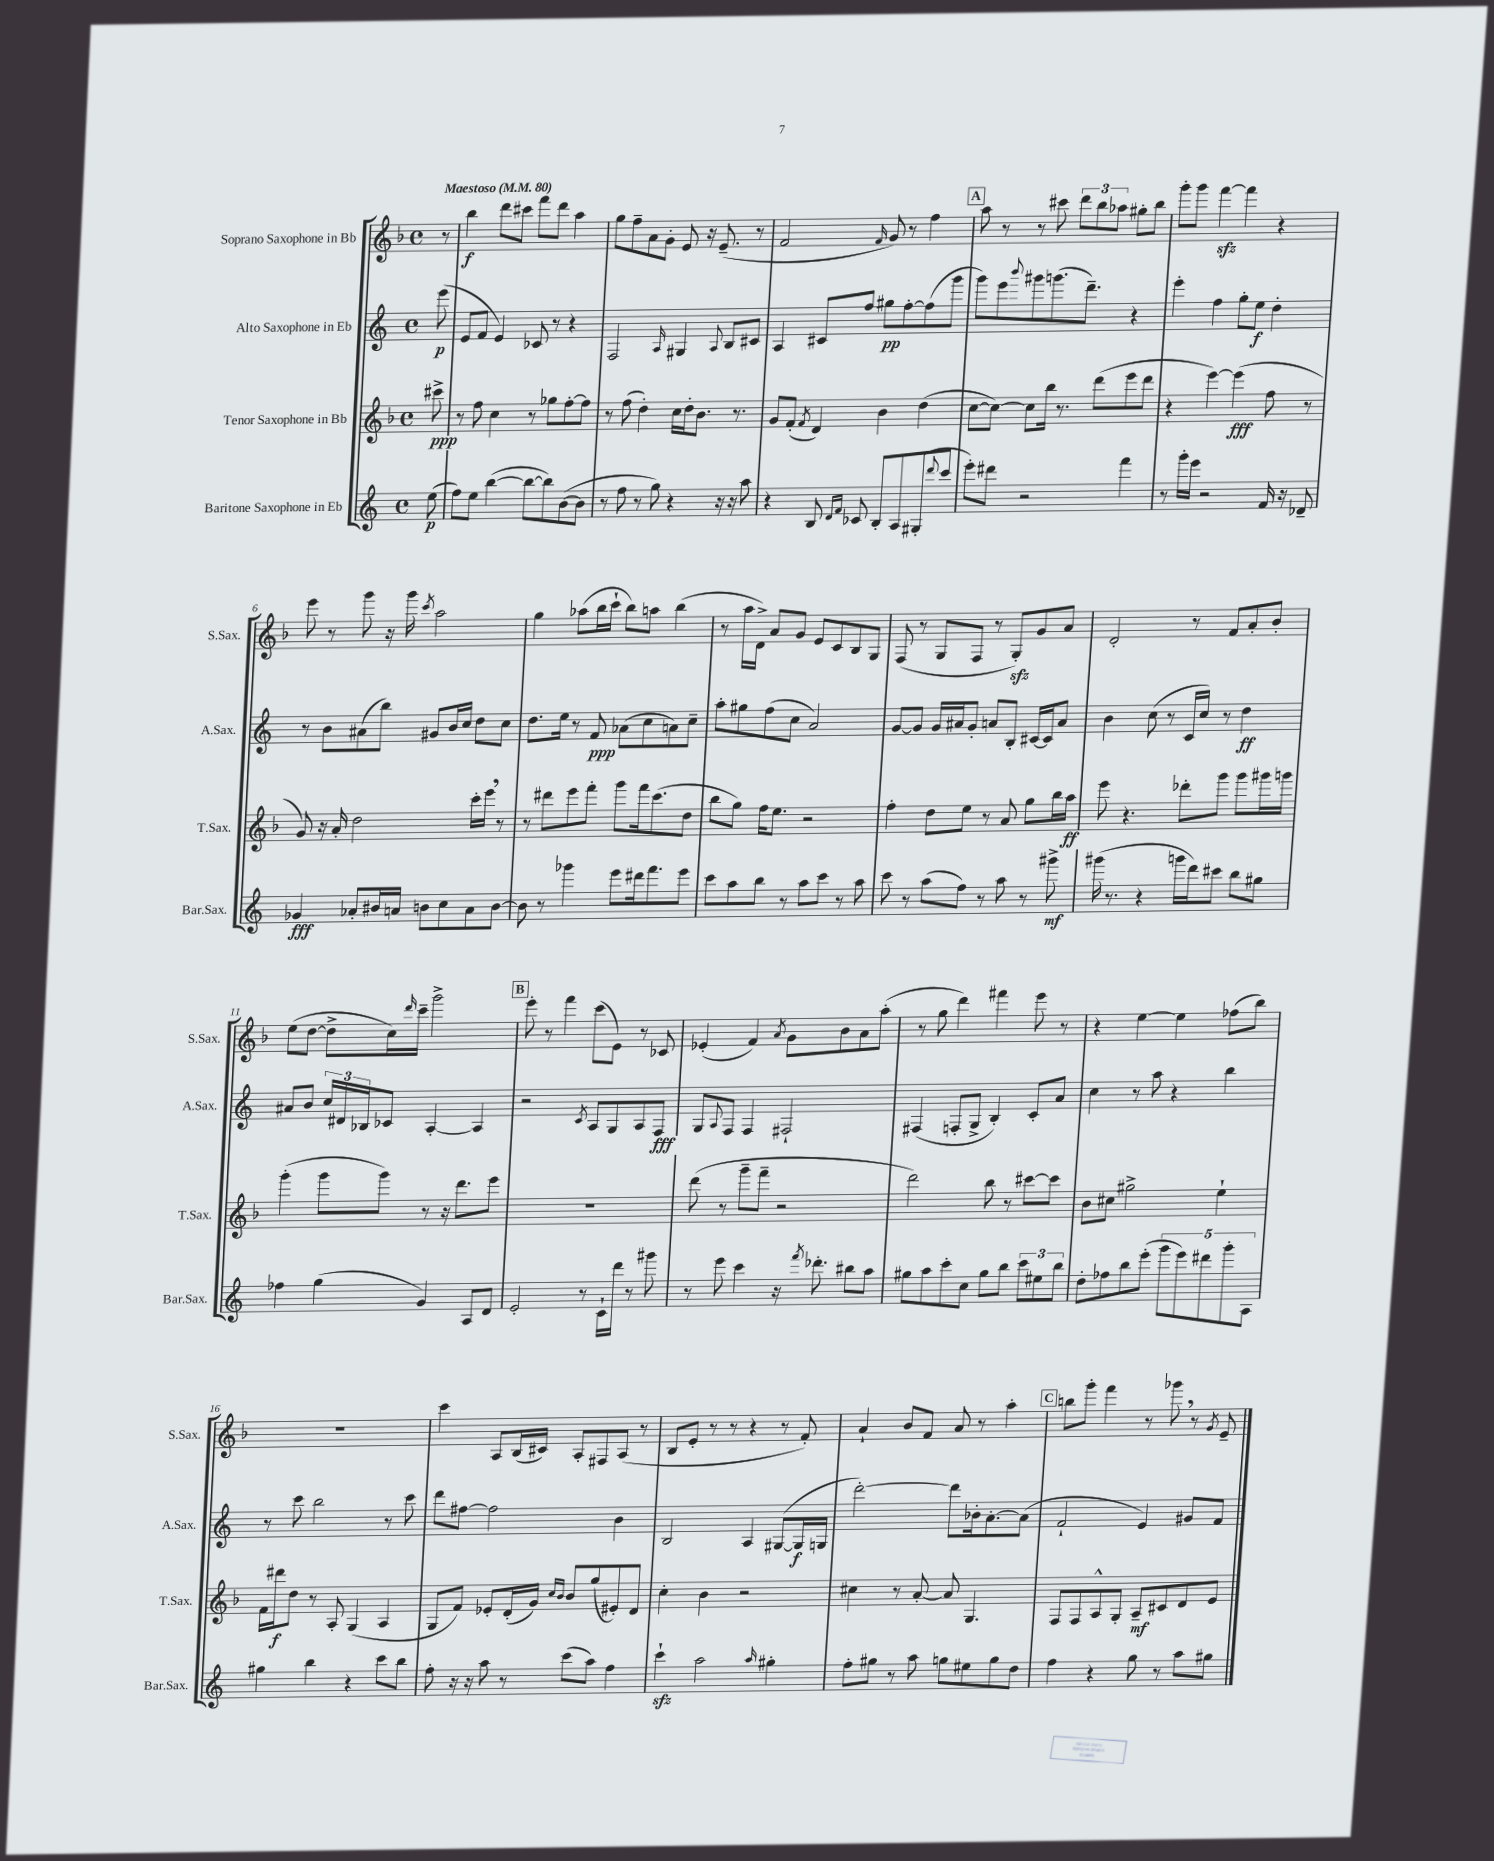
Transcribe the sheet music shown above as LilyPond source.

<<
\new StaffGroup <<
\new Staff = "s0" \with { instrumentName = "Soprano Saxophone in Bb" shortInstrumentName = "S.Sax." } {
    \clef treble \key f \major \defaultTimeSignature \time 4/4 \partial 8 \tempo "Maestoso" 4 = 80
    r8 |
    bes''4\f d'''8 cis'''8 f'''8 d'''8 a''4 |
    g''8 f''8-- a'8 g'8-. e'8 r16 e'8.--( r8 |
    f'2 \grace { f'16 } g'8) r8 f''4 |
    \mark \markup { \box "A" } a''8 r8 r8 cis'''8 \tuplet 3/2 { d'''8 bes''8 aes''8 } gis''8-. bes''8 |
    g'''8-. g'''8 f'''4~\sfz f'''4 r4 |
    e'''8 r8 g'''8 r16 g'''16 \acciaccatura { c'''8 } a''2 |
    g''4 aes''8( bes''16 c'''16-! bes''8) a''8 bes''4( |
    r8 a''16 d'16->) a'8 g'8 e'8 c'8 bes8 g8 |
    f8( r8 g8 f8 r8 g8-.\sfz) g'8 a'8 |
    d'2-. r8 f'8 a'8-. bes'8-. |
    e''8( d''8~ d''8-> c''16) \grace { d'''16 } c'''16-- g'''2-> |
    \mark \markup { \box "B" } e'''8-. r8 f'''4 c'''8( e'8) r8 ces'8 |
    ees'4-.( f'4) \acciaccatura { a'8 } g'8 bes'8 a'8 a''8-.( |
    r8 g''8 d'''4) fis'''4 e'''8 r8 |
    r4 e''4~ e''4 fes''8( bes''8) |
    R1 |
    c'''4 a8 bes16( cis'16) a8-. fis8 a8( r8 |
    bes8 e'8-. r8 r8 r4 r8 f'8-.) |
    a'4-! bes'8 f'8 a'8 r8 a''4-. |
    \mark \markup { \box "C" } b''8 g'''8-. f'''4 r8 ges'''8 \breathe r8 \acciaccatura { g'8 } e'8-- \bar "|." |
}
\new Staff = "s1" \with { instrumentName = "Alto Saxophone in Eb" shortInstrumentName = "A.Sax." } {
    \clef treble \key c \major \defaultTimeSignature \time 4/4 \partial 8
    e'''8\p( |
    e'8 f'8 e'4) ces'8 r8 r4 |
    f2 \grace { a16 } gis4 \appoggiatura { a8 } b8 cis'8 |
    a4 cis'8 f''8 gis''8\pp f''8~-. f''8( g'''8 |
    \mark \markup { \box "A" } g'''8) e'''8 \appoggiatura { b'''8 } gis'''8 g'''8.( d'''8.--) r4 |
    e'''4-. f''4 g''8-. e''8\f d''4-. |
    r8 b'8 ais'8( b''8) gis'8 b'16 c''16 d''8 c''8 |
    d''8. e''16 r8 f'8\ppp aes'8( c''8 a'8) c''8-- |
    a''8-. gis''8 f''8( c''8 a'2) |
    g'8~ g'8 g'16 ais'16 g'8-. a'8 b8-. cis'16~ cis'16 a'8 |
    b'4 c''8( r8 c'16 c''16) r8 d''4\ff |
    ais'8 b'8 \tuplet 3/2 { c''16 dis'16 bes16 } ces'8 a4~-. a4 |
    \mark \markup { \box "B" } r2 \acciaccatura { c'8 } a8 g8 a8 f8\fff |
    g8 \appoggiatura { a8 } f8 f4 fis2-! |
    fis4( f8-. g8-> b4-.) c'8-. a'8 |
    c''4 r8 a''8 r4 b''4 |
    r8 c'''8 b''2 r8 c'''8 |
    d'''8 fis''8~ fis''2 b'4 |
    b2 a4 gis8~( gis16\f g16 |
    d'''2~-.) d'''8 bes'16-. a'8.~-. a'8( |
    \mark \markup { \box "C" } f'2-! e'4) gis'8 f'8 \bar "|." |
}
\new Staff = "s2" \with { instrumentName = "Tenor Saxophone in Bb" shortInstrumentName = "T.Sax." } {
    \clef treble \key f \major \defaultTimeSignature \time 4/4 \partial 8
    cis'''8->\ppp |
    r8 f''8 c''4 r8 ges''8 f''8~-. f''8 |
    r8 f''8( d''4-.) c''16 d''16-. bes'8. r8. |
    g'8 f'8-.( \acciaccatura { f'8 } d'4) bes'4 d''4( |
    \mark \markup { \box "A" } c''8~ c''8~) c''8 bes''16 r8. d'''8( e'''8 d'''8 |
    r4 e'''4~) e'''4\fff( f''8 r8 |
    g'8) r16 a'16-. d''2 c'''16-. e'''16 \breathe r8 |
    r8 dis'''8 e'''8 f'''8-. g'''8 f'''16 c'''8.( d''8 |
    bes''8 g''8) f''16 e''8. r2 |
    f''4-. d''8 e''8 r8 a'8 g''8 bes''16 a''16\ff |
    e'''8 r4. des'''8-. g'''8 g'''8 gis'''16 g'''16 |
    g'''4-.( g'''8 g'''8) r8 r16 d'''8. e'''8 |
    \mark \markup { \box "B" } R1 |
    d'''8( r8 g'''8-- f'''8-- r2 |
    d'''2) bes''8 r8 cis'''8~ cis'''8 |
    bes'8 cis''8 gis''2-> e''4-! |
    f'16 dis'''16\f d''8 r8 a8-. g4( a4 |
    g8 f'8) ees'8-. d'16-.( g'16) \grace { c''16 bes'16 } bes'8 g''8( eis'8-.) d'8 |
    c''4-. bes'4 r2 |
    cis''4 r8 a'8~-. a'8 g4. |
    \mark \markup { \box "C" } f8 f8 a8-^ g8-. a8--\mf cis'8 d'8 e'8 \bar "|." |
}
\new Staff = "s3" \with { instrumentName = "Baritone Saxophone in Eb" shortInstrumentName = "Bar.Sax." } {
    \clef treble \key c \major \defaultTimeSignature \time 4/4 \partial 8
    e''8\p( |
    f''8) e''8 b''4~( b''8~ b''8) b'8~( b'8 |
    r8 f''8 r8 g''8) r4 r16 r16 a''8 |
    r4 b8 \grace { d'16 f'16 } ces'8 b8-. a8 gis8-.( \appoggiatura { d'''8 } c'''8 |
    \mark \markup { \box "A" } e'''8-.) dis'''8 r2 f'''4 |
    r8 g'''16-. e'''16 r2 f'16 r16 des'8-- |
    ges'4\fff aes'8-. bis'16 a'16 b'8 c''8 a'8 b'8~ |
    b'8 r8 ges'''4 e'''8 dis'''16 f'''8. e'''8 |
    c'''8 a''8 b''8 r8 a''8 c'''8 r8 a''8 |
    c'''8 r8 a''8( f''8) r8 a''8 r8 gis'''8->\mf |
    gis'''16( r8. r4 g'''16 d'''16) cis'''8 b''8 gis''8 |
    fes''4 g''4( g'4) a8 d'8 |
    \mark \markup { \box "B" } e'2-. r8 c'16-! d'''16 r8 gis'''8 |
    r8 e'''8 c'''4 r16 \acciaccatura { f'''8 } des'''8.-. bis''8 a''8 |
    gis''8 a''8 c'''8-. c''8 gis''8 b''8 \tuplet 3/2 { c'''8 eis''8 b''8 } |
    d''8-. fes''8 b''8 e'''8-.( \tuplet 5/4 { g'''8 e'''8) dis'''8 g'''8-. a8 } |
    gis''4 b''4 r4 c'''8 b''8 |
    f''8-. r16 r16 a''8 r8 c'''8( a''8) f''4 |
    c'''4-!\sfz a''2 \grace { a''16 } gis''4-. |
    f''8-. gis''8 r8 a''8 g''8 eis''8 g''8 d''8 |
    \mark \markup { \box "C" } f''4 r4 g''8 r8 a''8 gis''8 \bar "|." |
}
>>
>>
